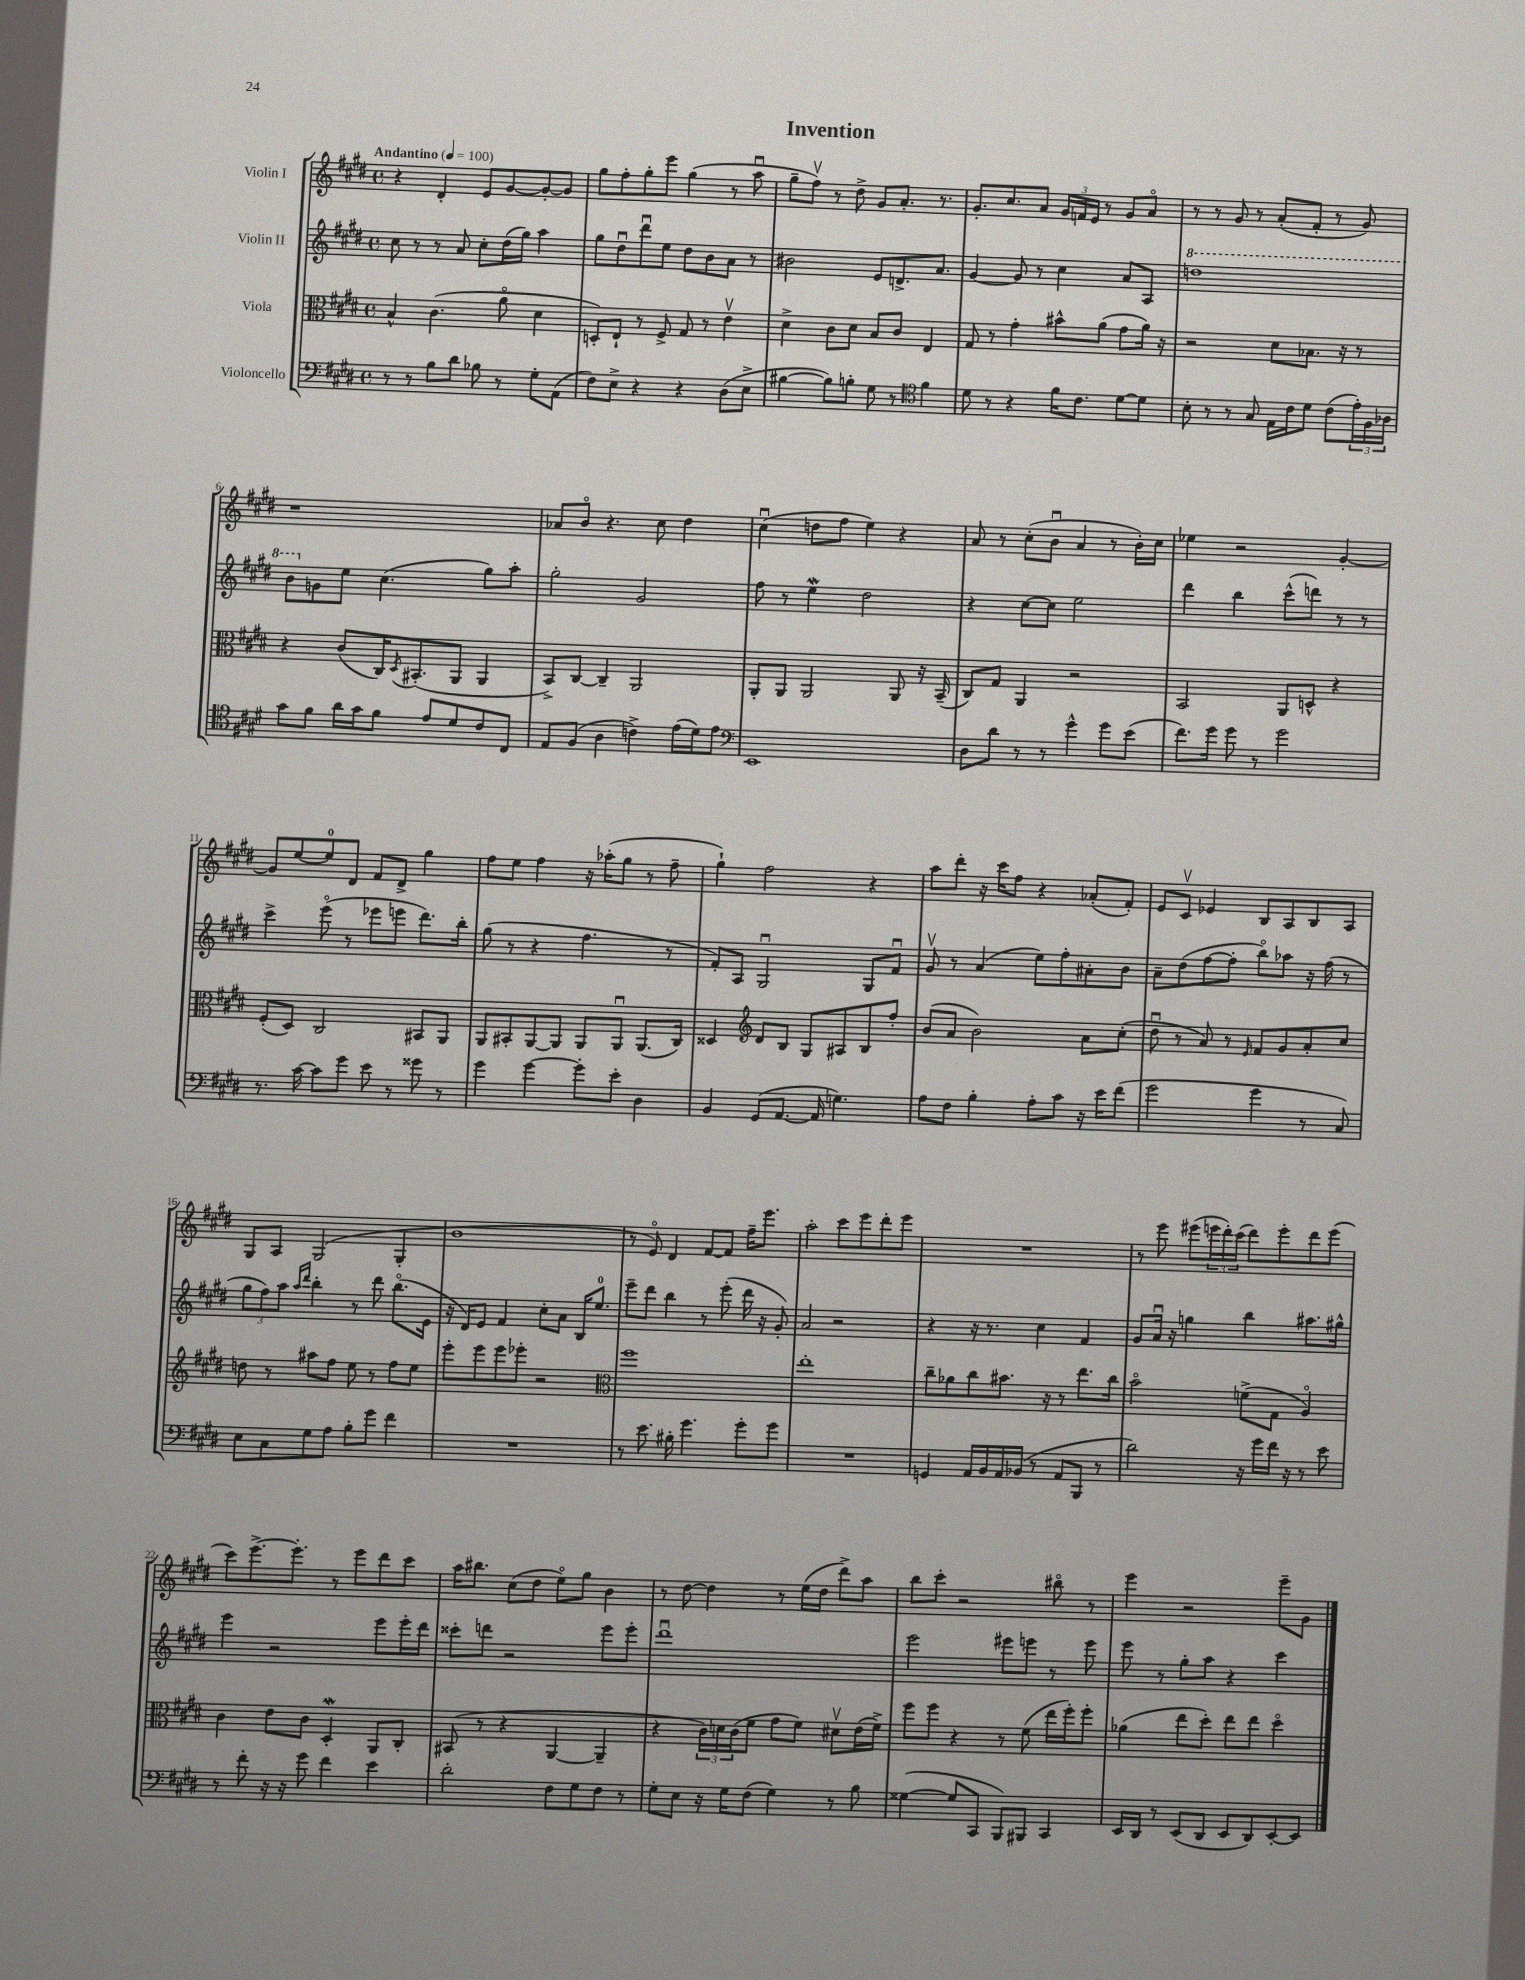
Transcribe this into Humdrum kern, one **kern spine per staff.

**kern	**kern	**kern	**kern
*part4	*part3	*part2	*part1
*staff4	*staff3	*staff2	*staff1
*I"Violoncello	*I"Viola	*I"Violin II	*I"Violin I
*clefF4	*clefC3	*clefG2	*clefG2
*k[f#c#g#d#]	*k[f#c#g#d#]	*k[f#c#g#d#]	*k[f#c#g#d#]
*M4/4	*M4/4	*M4/4	*M4/4
*met(c)	*met(c)	*met(c)	*met(c)
*MM100	*MM100	*MM100	*MM100
=1	=1	=1	=1
!	!	!	!LO:TX:a:B:t=Andantino
8r	4B^^/	8cc#\	4r
8r	.	8r	.
8B\L	(4.c#\	8r	4d#'/
8d#\J	.	8a/	.
8B-X\	.	8cc#'\L	8e/L
8r	8a\	(16dd#\L	[8g#/
.	.	16gg#\JJ)	.
8G#'\L	4d#\	4aa\	8g#'/_
(8AA\J	.	.	8g#/J]
=2	=2	=2	=2
8F#\L)	8Dn'/L)	8gg#\L	8gg#\L
8E^\J	8E`/J	8dd#u\	8ff#'\
4r	8r	8ddd#u\	8gg#'\
.	8F#^/	8ee\J	8eee\J
4r	8G#/	8dd#\L	(4gg#\
.	8r	8b\	.
(8D#\L	4ev\	8a\J	8r
8E^\J	.	8r	8aau\
=3	=3	=3	=3
[4B#X\	4d#^\	2b#X\	8gg#~\L
.	.	.	8ff#v\J)
8B#\L])	8c#\L	.	8r
8Bn'\J	8d#\J	.	8dd#^\
8G#\	8B/L	8e/L	8g#/L
8r	8c#/J	8.dn^/	8.a'/J
*clefC4	*	*	*
4f#\	4E/	.	.
.	.	8.a/J	8.r
=4	=4	=4	=4
8d#\	8G#/	[4g#/	8.g#'/L
8r	8r	.	.
.	.	.	8.cc#/
4r	4g#'\	8g#/]	.
.	.	8r	8a/J
16f#\KL	8b#X^^\L	4cc#\	24g#/LL
.	.	.	24fn/
8.c#\J	.	.	.
.	.	.	24e/JJ
.	(8a\J	.	8r
[8d#\L	8g#\L	8a/L	8g#/L
8d#\J]	16a\Jk)	8A/J	8a/J
.	16r	.	.
=5	=5	=5	=5
*	*	*8va	*
8B'\	2r	1dddn	8r
8r	.	.	8r
8r	.	.	8g#/
8G#/	.	.	8r
16E\LL	8d#\L	.	(8a'/L
16c#\J	.	.	.
8d#\J	8.B-X\J	.	8f#'/J
(8c#\L	.	.	8r
.	16r	.	.
24e'\L)	8r	.	8g#/)
24F#\	.	.	.
24A-X\JJ	.	.	.
!!LO:LB:g=z
=6	=6	=6	=6
8g#\L	4r	8bb\L	1r
*	*	*X8va	*
8f#\J	.	8gn\	.
16a\LL	(8c#/L	8ee\J	.
16g#\J	.	.	.
8f#\J	16C#/K)	(4.cc#\	.
.	8qD#/	.	.
.	(8.BB#X'/	.	.
8e/L	.	.	.
8d#/	8AA/J	.	.
8c#/	4AA/	8gg#\L)	.
8C#/J	.	8aa'\J	.
=7	=7	=7	=7
8E/L	8BB^/L)	2gg#'\	8a-X/L
(8F#/J	[8C#/J	.	8b/J
4A\	4C#~/]	.	4.r
4cn^\)	2AA/	2g#/	.
.	.	.	8cc#\
(16e\LL	.	.	4dd#\
16d#\J)	.	.	.
8e\J	.	.	.
=8	=8	=8	=8
*clefF4	*	*	*
1EE	8AA'/L	8ff#\	(4cc#u\
.	8AA/J	8r	.
.	2AA/	4eew\	8ddn\L
.	.	.	8ff#\J
.	.	2dd#\	4ee\)
.	8AA/	.	4r
.	16r	.	.
.	(16BB~/	.	.
=9	=9	=9	=9
8D#\L	8C#/L)	4r	8a/
8d#\J	8G#/J	.	8r
8r	4AA/	[8cc#\L	(8cc#'\L
8r	.	8cc#\J]	8bu\J
4g#^^\	2r	2ee\	4a/
8g#\L	.	.	8r
(8e\J	.	.	16b'\LL)
.	.	.	16cc#\JJ
=10	=10	=10	=10
8.f#\L)	2BB/	4ddd#\	4ee-X\
16g#\Jk	.	.	.
8g#\	.	4bb\	2r
8r	.	.	.
2g#\	8AA/L	(8ccc#^^\L	.
.	8Dn^^/J	8dddn\J)	.
.	4r	8r	[4g#'/
.	.	8r	.
!!LO:LB:g=z
=11	=11	=11	=11
8.r	(8F#'/L	4ccc#^\	8g#/L]
.	8D#/J)	.	[8ee/
[16c#\	.	.	.
8c#\L]	2C#/	(8eee\	8ee/]
8g#\J	.	8r	8d#/J
8e\	.	8eee-X\L	8f#/L
8r	.	8eeen\J	8d#^/J
8g##X\	8BB#X/L	8.ddd#\L)	4gg#\
8r	8AA/J	.	.
.	.	16bb'\Jk	.
=12	=12	=12	=12
4g#\	8AA/L	(8gg#\	8ff#\L
.	8BB#X'/	8r	8ee\J
[4g#\	[8AA/	4r	4ff#\
.	8AA/J]	.	.
8g#'\L]	8AA/L	4.ff#\	16r
.	.	.	(16aa-X'\KL
8e'\J	8AAu/J	.	8gg#\J
4D#\	(8.AA/L	.	8r
.	.	8r	8ff#~\
.	16C#/Jk)	.	.
=13	=13	=13	=13
4BB/	4D##X/	8f#'/L)	4gg#`\)
.	.	8A/J	.
*	*clefG2	*	*
(8GG#/L	8d#/L	2G#u/	2ff#\
[8.AA/J	8B/J	.	.
.	8G#/L	.	.
16AA/]	.	.	.
4.Gn\)	8A#X/	.	.
.	8B/	8G#/L	4r
.	8ff#'/J	8f#u/J	.
=14	=14	=14	=14
8A\L	(8b/L	8g#v/	8aa\L
8F#\J	8a/J	8r	8ddd#'\J
4B'\	2b\)	(4a/	16r
.	.	.	16ccc#\KL
.	.	.	8ff#\J
8A'\L	.	8ee\L)	4r
8c#\J	.	8ff#'\	.
16r	8a\L	8a#X'\	(8a-X'/L
16e\KL	.	.	.
(8f#\J	(8cc#'\J	8b\J	8f#'/J)
=15	=15	=15	=15
2g#\	8dd#u\	8a~\L	8e/L
.	8r	(8dd#\	8c#v/J
.	8a/)	[8ff#\	4e-X/
.	8r	8ff#'\J]	.
.	16qqe/	.	.
4g#\	8f#/L	8bb\L)	8B/L
.	8g#/	8aa-X\J	8A/
8r	8a'/	16r	8B/
.	.	(16ff#\	.
8C#/)	8cc#/J	8r	8A/J
!!LO:LB:g=z
=16	=16	=16	=16
8E\L	8ddn\	12gg#\L	8G#/L
.	.	12ff#\)	.
8C#\	8r	.	8A/J
.	.	12aa\J	.
.	.	16qqaa/LL	.
.	.	16qqddd#/JJ	.
8G#\	8aa#X\L	4bb'\	(2G#/
8A\J	8ff#\J	.	.
8B'\L	8ee\	8r	.
8g#\J	8r	8ddd#\	.
4f#\	8ff#\L	(8.bb\L	4G#'/
.	8ee\J	.	.
.	.	16e\Jk	.
=17	=17	=17	=17
1r	8eee'\L	16r	1b
.	.	16d#/KL)	.
.	8eee\	8e/J	.
.	8eee\	4f#/	.
.	8eee-X'\J	.	.
.	2r	8cc#'\L	.
.	.	8a\J	.
.	.	16B/KL	.
.	.	8.ee/J	.
=18	=18	=18	=18
*	*clefC3	*	*
8r	1ff#	8eee~\L	8r
8.e\	.	8ddd#\J	8e/)
.	.	4bb\	4d#/
16B#X'\	.	.	.
4.g#\	.	.	.
.	.	8r	[8f#/L
.	.	(8eee'\	8f#/J]
8g#'\L	.	16ddd#\	16ff#~\KL
.	.	16r	8.eee\J
8g#\J	.	8g#'/)	.
=19	=19	=19	=19
1r	1ee'	2a/	2aa'\
.	.	2r	8ccc#\L
.	.	.	8eee\
.	.	.	8ddd#'\
.	.	.	8eee\J
=20	=20	=20	=20
4GGn/	8cc#~\L	4r	1r
.	8a-X\	.	.
16AA/LL	8cc#\	16r	.
16BB/	.	8.r	.
16AA/	8.b#X\J	.	.
(16BB-X/JJ	.	.	.
8r	.	4cc#\	.
.	16r	.	.
8AA/L	8r	.	.
8BBB/J	8.ee\L	4f#/	.
8r	.	.	.
.	16cc#\Jk	.	.
=21	=21	=21	=21
2d#\)	2b\	8g#/L	8r
.	.	16au/Jk	8eee\
.	.	16r	.
.	.	4ggn\	(8eee#X\L
.	.	.	24eeen\L
.	.	.	24ddd#'\)
.	.	.	(24ccc#\JJ
16r	(8fn^\L	4bb\	8ddd#\L)
16g#\LL	.	.	.
16f#\JJ	8G#\J	.	8eee'\
16r	.	.	.
8r	4A/)	8.aa#X\L	8ddd#\
8e\	.	.	(8eee\J
.	.	16gg#X^^\Jk	.
!!LO:LB:g=z
=22	=22	=22	=22
8r	4c#\	4eee\	8ccc#\L)
8f#'\	.	.	[8.eee^\
16r	8e\L	2r	.
16r	.	.	8.eee'\J]
8g#\	8c#\J	.	.
4f#\	4D#W'/	.	8r
.	.	.	8eee\L
4e\	8AA/L	8eee\L	8ddd#\
.	8C#'/J	16eee'\L	8ccc#\J
.	.	16ddd#\JJ	.
=23	=23	=23	=23
2d#'\	(8BB#X/	8ccc##X'\L	16aa\KL
.	.	.	8.bb#X\J
.	8r	8dddn\J	.
.	4r	2r	(8cc#\L
.	.	.	8dd#\J
8F#\L	[4AA/	.	8ee\L)
8G#\	.	.	8gg#\J
8F#\J	4AA~/]	8eee\L	4b\
8r	.	8eee'\J	.
=24	=24	=24	=24
8G#'\L	4r	1ddd#u	8r
8E\J	.	.	[8dd#\
16r	24c#\LL)	.	4dd#\]
.	24dn\	.	.
16G#\KL	.	.	.
.	(24c#\J	.	.
(8F#\J	8f#\J	.	.
4G#\)	8g#\L	.	8r
.	8f#\J)	.	(16ee\LL
.	.	.	16dd#\JJ
8r	8d#Xv\L	.	8ddd#^\L)
8B\	(16e\L	.	8aa\J
.	16f#^\JJ)	.	.
=25	=25	=25	=25
([4G##X\	8ff#\L	2eee\	8bb\L
.	8ff#\J	.	8ccc#'\J
8G##/L]	4r	.	2r
8CC#/J	.	.	.
8BBB/L)	8r	8eee#X\L	.
8BBB#X/J	(8f#\	8eeen\J	.
4CC#/	16ee\LL	8r	8bb#X\
.	16ff#'\J)	.	.
.	8ff#'\J	8eee\	8r
=26	=26	=26	=26
16EE/LL	(4a-X\	8eee\	4eee\
16DD#/JJ	.	.	.
8r	.	8r	.
(8EE/L	8ee\L	8gg#'\L	2r
8DD#/J	8dd#'\J)	8aa\J	.
8EE/L	8ee\L	4r	.
8DD#/)	8ee\J	.	.
[8EE'/	4dd#\	4ccc#\	8eee~\L
8EE/J]	.	.	8g#\J
==	==	==	==
*-	*-	*-	*-
